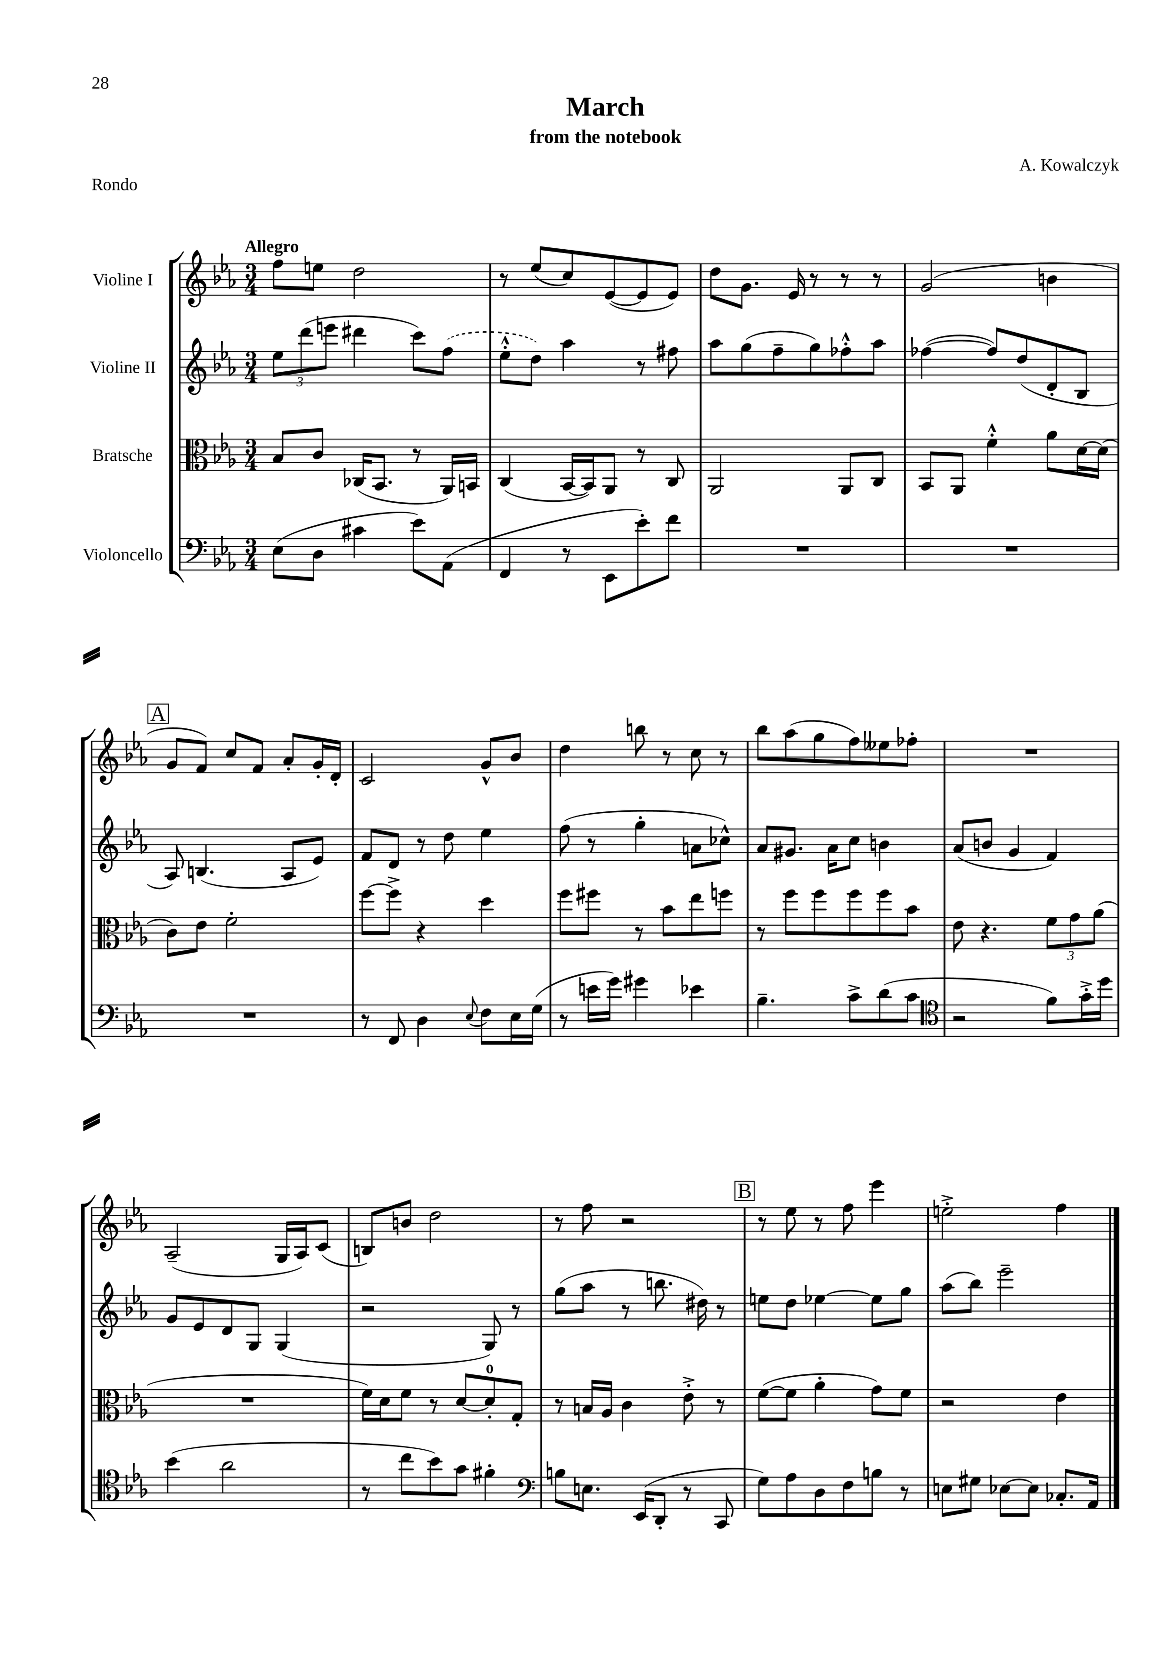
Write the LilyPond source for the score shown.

\header { title = "March" composer = "A. Kowalczyk" subtitle = "from the notebook" piece = "Rondo" }
<<
\new StaffGroup <<
\new Staff = "s0" \with { instrumentName = "Violine I" } {
    \clef treble \key ees \major \numericTimeSignature \time 3/4 \tempo "Allegro"
    f''8 e''8 d''2 |
    r8 ees''8( c''8) ees'8~( ees'8 ees'8) |
    d''8 g'8. ees'16 r8 r8 r8 |
    g'2( b'4 |
    \mark \markup { \box "A" } g'8 f'8) c''8 f'8 aes'8-. g'16-. d'16-. |
    c'2 g'8-^ bes'8 |
    d''4 b''8 r8 c''8 r8 |
    bes''8 aes''8( g''8 f''8) eeses''8 fes''8-. |
    R2. |
    aes2--( g16 aes16) c'8( |
    b8) b'8 d''2 |
    r8 f''8 r2 |
    \mark \markup { \box "B" } r8 ees''8 r8 f''8 ees'''4 |
    e''2-.-> f''4 \bar "|." |
}
\new Staff = "s1" \with { instrumentName = "Violine II" } {
    \clef treble \key ees \major \numericTimeSignature \time 3/4
    \tuplet 3/2 { ees''8 d'''8( e'''8 } dis'''4 c'''8) \once \slurDashed f''8( |
    ees''8-.-^ d''8) aes''4 r8 fis''8 |
    aes''8 g''8( f''8-- g''8) fes''8-.-^ aes''8 |
    fes''4~( fes''8) d''8( d'8-. bes8 |
    \mark \markup { \box "A" } aes8) b4.( aes8 ees'8) |
    f'8 d'8 r8 d''8 ees''4 |
    f''8( r8 g''4-. a'8 ces''8-^) |
    aes'8 gis'8. aes'16 c''8 b'4 |
    aes'8( b'8 g'4 f'4) |
    g'8 ees'8 d'8 g8 g4( |
    r2 g8) r8 |
    g''8( aes''8 r8 b''8. dis''16) r8 |
    \mark \markup { \box "B" } e''8 d''8 ees''4~ ees''8 g''8 |
    aes''8( bes''8) ees'''2-- \bar "|." |
}
\new Staff = "s2" \with { instrumentName = "Bratsche" } {
    \clef alto \key ees \major \numericTimeSignature \time 3/4
    bes8 c'8 ces16( bes,8. r8 aes,16) b,16 |
    c4( bes,16~ bes,16) aes,8 r8 c8 |
    aes,2 aes,8 c8 |
    bes,8 aes,8 f'4-.-^ aes'8 d'16~ d'16( |
    \mark \markup { \box "A" } c'8) ees'8 f'2-. |
    f''8~ f''8-> r4 d''4 |
    f''8 fis''8 r8 bes'8 ees''8 f''8 |
    r8 f''8 f''8 f''8 f''8 bes'8 |
    ees'8 r4. \tuplet 3/2 { f'8 g'8 aes'8( } |
    R2. |
    f'16) d'16 f'8 r8 d'8~ d'8-0-. g8-. |
    r8 b16 aes16 c'4 ees'8-.-> r8 |
    \mark \markup { \box "B" } f'8~( f'8 aes'4-. g'8) f'8 |
    r2 ees'4 \bar "|." |
}
\new Staff = "s3" \with { instrumentName = "Violoncello" } {
    \clef bass \key ees \major \numericTimeSignature \time 3/4
    ees8( d8 cis'4 ees'8) aes,8( |
    f,4 r8 ees,8 ees'8-.) f'8 |
    R2. |
    R2. |
    \mark \markup { \box "A" } R2. |
    r8 f,8 d4 \appoggiatura { ees8 } f8 ees16 g16( |
    r8 e'16 g'16) gis'4 ees'4 |
    bes4.-- c'8-> d'8( c'8 |
    \clef tenor r2 f'8) g'16-.-> d''16 |
    bes'4( aes'2 |
    r8 c''8 bes'8) g'8 fis'4-. |
    \clef bass b8 e8. ees,16( d,8-. r8 c,8 |
    \mark \markup { \box "B" } g8) aes8 d8 f8 b8 r8 |
    e8 gis8 ees8~ ees8 ces8.-. aes,16 \bar "|." |
}
>>
>>
\layout { \context { \Score \remove "Bar_number_engraver" } }
